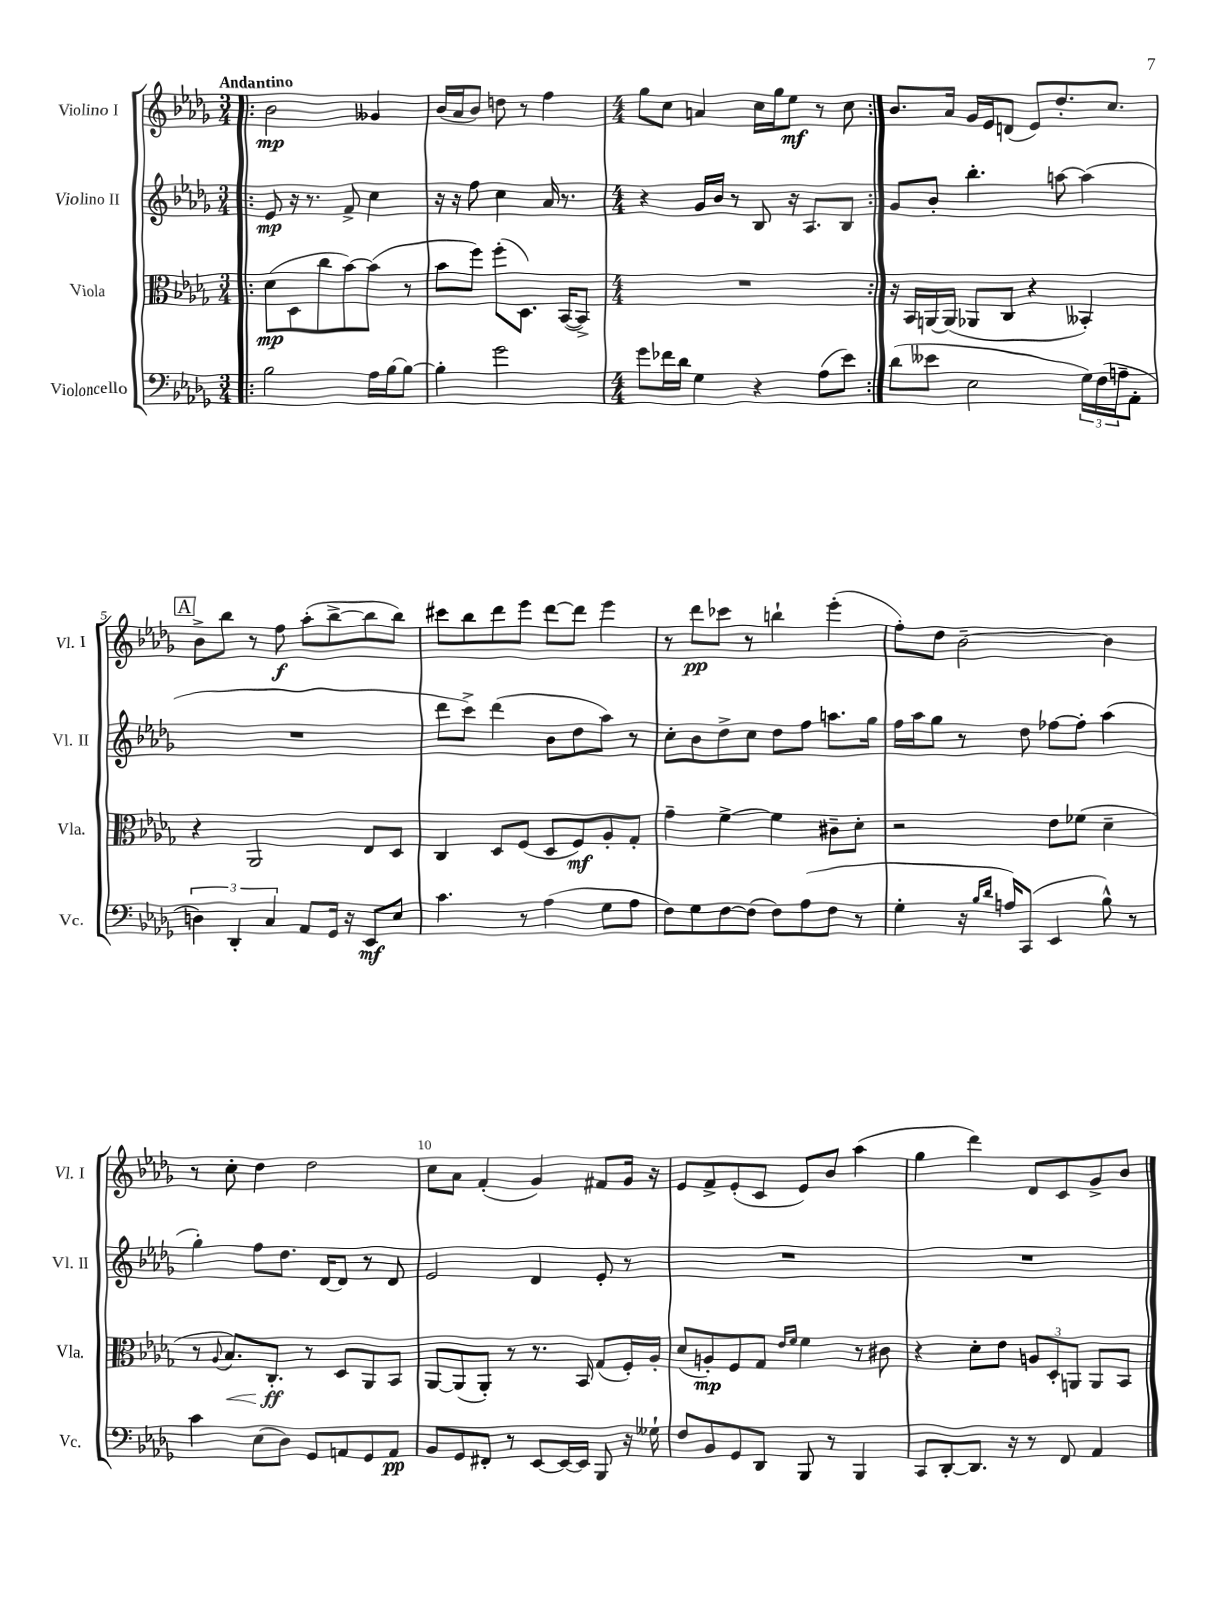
<<
\new StaffGroup <<
\new Staff = "s0" \with { instrumentName = "Violino I" shortInstrumentName = "Vl. I" } {
    \clef treble \key des \major \numericTimeSignature \time 3/4 \tempo "Andantino"
    \repeat volta 2 { \bar ".|:" bes'2\mp geses'4 |
    bes'16( aes'16 bes'8) d''8 r8 f''4 |
    \numericTimeSignature \time 4/4 ges''8 c''8 a'4 c''16 ges''16 ees''8\mf r8 c''8 | }
    bes'8. aes'16 ges'16 ees'16 d'8( ees'8) des''8.-. c''8. |
    \mark \markup { \box "A" } bes'8-> bes''8 r8 f''8\f aes''8-.( bes''8~-> bes''8 bes''8) |
    cis'''8 bes''8 des'''8 ees'''8 des'''8~ des'''8 ees'''4 |
    r8 des'''8\pp ces'''8 r8 b''4-! ees'''4-.( |
    f''8-.) des''8 bes'2~-- bes'4 |
    r8 c''8-. des''4 des''2 |
    c''8 aes'8 f'4-.( ges'4) fis'8 ges'16 r16 |
    ees'8 f'8-> ees'8-.( c'8 ees'8) bes'8 aes''4( |
    ges''4 des'''4) des'8 c'8 ges'8-> bes'8 \bar "|." |
}
\new Staff = "s1" \with { instrumentName = "Violino II" shortInstrumentName = "Vl. II" } {
    \clef treble \key des \major \numericTimeSignature \time 3/4
    \repeat volta 2 { \bar ".|:" ees'8\mp r16 r8. f'8-> c''4 |
    r16 r16 f''8 c''4 aes'16 r8. |
    \numericTimeSignature \time 4/4 r4 ges'16 bes'16 r8 bes8 r16 aes8. bes8 | }
    ges'8 bes'8-. bes''4.-. a''8~ a''4( |
    \mark \markup { \box "A" } R1 |
    des'''8 c'''8->) des'''4( bes'8 des''8 aes''8) r8 |
    c''8-. bes'8 des''8-> c''8 des''8 f''8 a''8. ges''16 |
    f''16 aes''16 ges''8 r8 des''8 fes''8~ fes''8-. aes''4( |
    ges''4-.) f''8 des''8. des'16~ des'8 r8 des'8 |
    ees'2 des'4 ees'8-. r8 |
    R1 |
    R1 \bar "|." |
}
\new Staff = "s2" \with { instrumentName = "Viola" shortInstrumentName = "Vla." } {
    \clef alto \key des \major \numericTimeSignature \time 3/4
    \repeat volta 2 { \bar ".|:" des'8\mp( des8 c''8 bes'8~) bes'8( r8 |
    bes'8 f''8) f''8-.( des8.) bes,16~( bes,8->) |
    \numericTimeSignature \time 4/4 R1 | }
    r16 bes,16 a,16~ a,16( aes,8 c8 r4 beses,4-.) |
    \mark \markup { \box "A" } r4 aes,2 ees8 des8 |
    c4 des8 f8( des8 f8\mf) aes8-. ges8-. |
    ges'4-- f'4~-> f'4 cis'8-- des'8-. |
    r2 ees'8 fes'8( des'4-- |
    r8 \appoggiatura { aes8 } bes8.\<) c8.-.\ff\! r8 des8 aes,8 bes,8 |
    aes,8~ aes,8( aes,8-.) r8 r8. bes,16 ges8( f16-.) aes16-. |
    des'8( a8-.\mp) f8 ges8 \grace { ees'16 f'16 } f'4 r8 cis'8 |
    r4 des'8-. ees'8 \tuplet 3/2 { a8 des8-. a,8 } a,8 bes,8 \bar "|." |
}
\new Staff = "s3" \with { instrumentName = "Violoncello" shortInstrumentName = "Vc." } {
    \clef bass \key des \major \numericTimeSignature \time 3/4
    \repeat volta 2 { \bar ".|:" bes2 aes16 bes16~ bes8~ |
    bes4-. ges'2 |
    \numericTimeSignature \time 4/4 ges'8 fes'16 des'16 ges4 r4 aes8( ees'8) | }
    des'8( eeses'8 ees2 \tuplet 3/2 { ges16) f16( a16-- } aes,8-. |
    \mark \markup { \box "A" } \tuplet 3/2 { d4) des,4-. c4 } aes,8 ges,16 r16 ees,8\mf ees8 |
    c'4. r8 aes4( ges8 aes8 |
    f8) ges8 f8~ f8( f8) aes8( f8 r8 |
    ges4-. r16 \grace { bes16 des'16 } a16) c,8( ees,4 bes8-^) r8 |
    c'4 ees8( des8) ges,8 a,8 ges,8 a,8\pp |
    bes,8 ges,8 fis,8-. r8 ees,8~ ees,16~ ees,16 bes,,8 r16 geses16-! |
    f8 bes,8 ges,8 des,8 bes,,8 r8 bes,,4 |
    c,8 des,8~-. des,8. r16 r8 f,8 aes,4 \bar "|." |
}
>>
>>
\layout { \context { \Score \override BarNumber.break-visibility = ##(#f #t #t) barNumberVisibility = #(every-nth-bar-number-visible 5) } }
